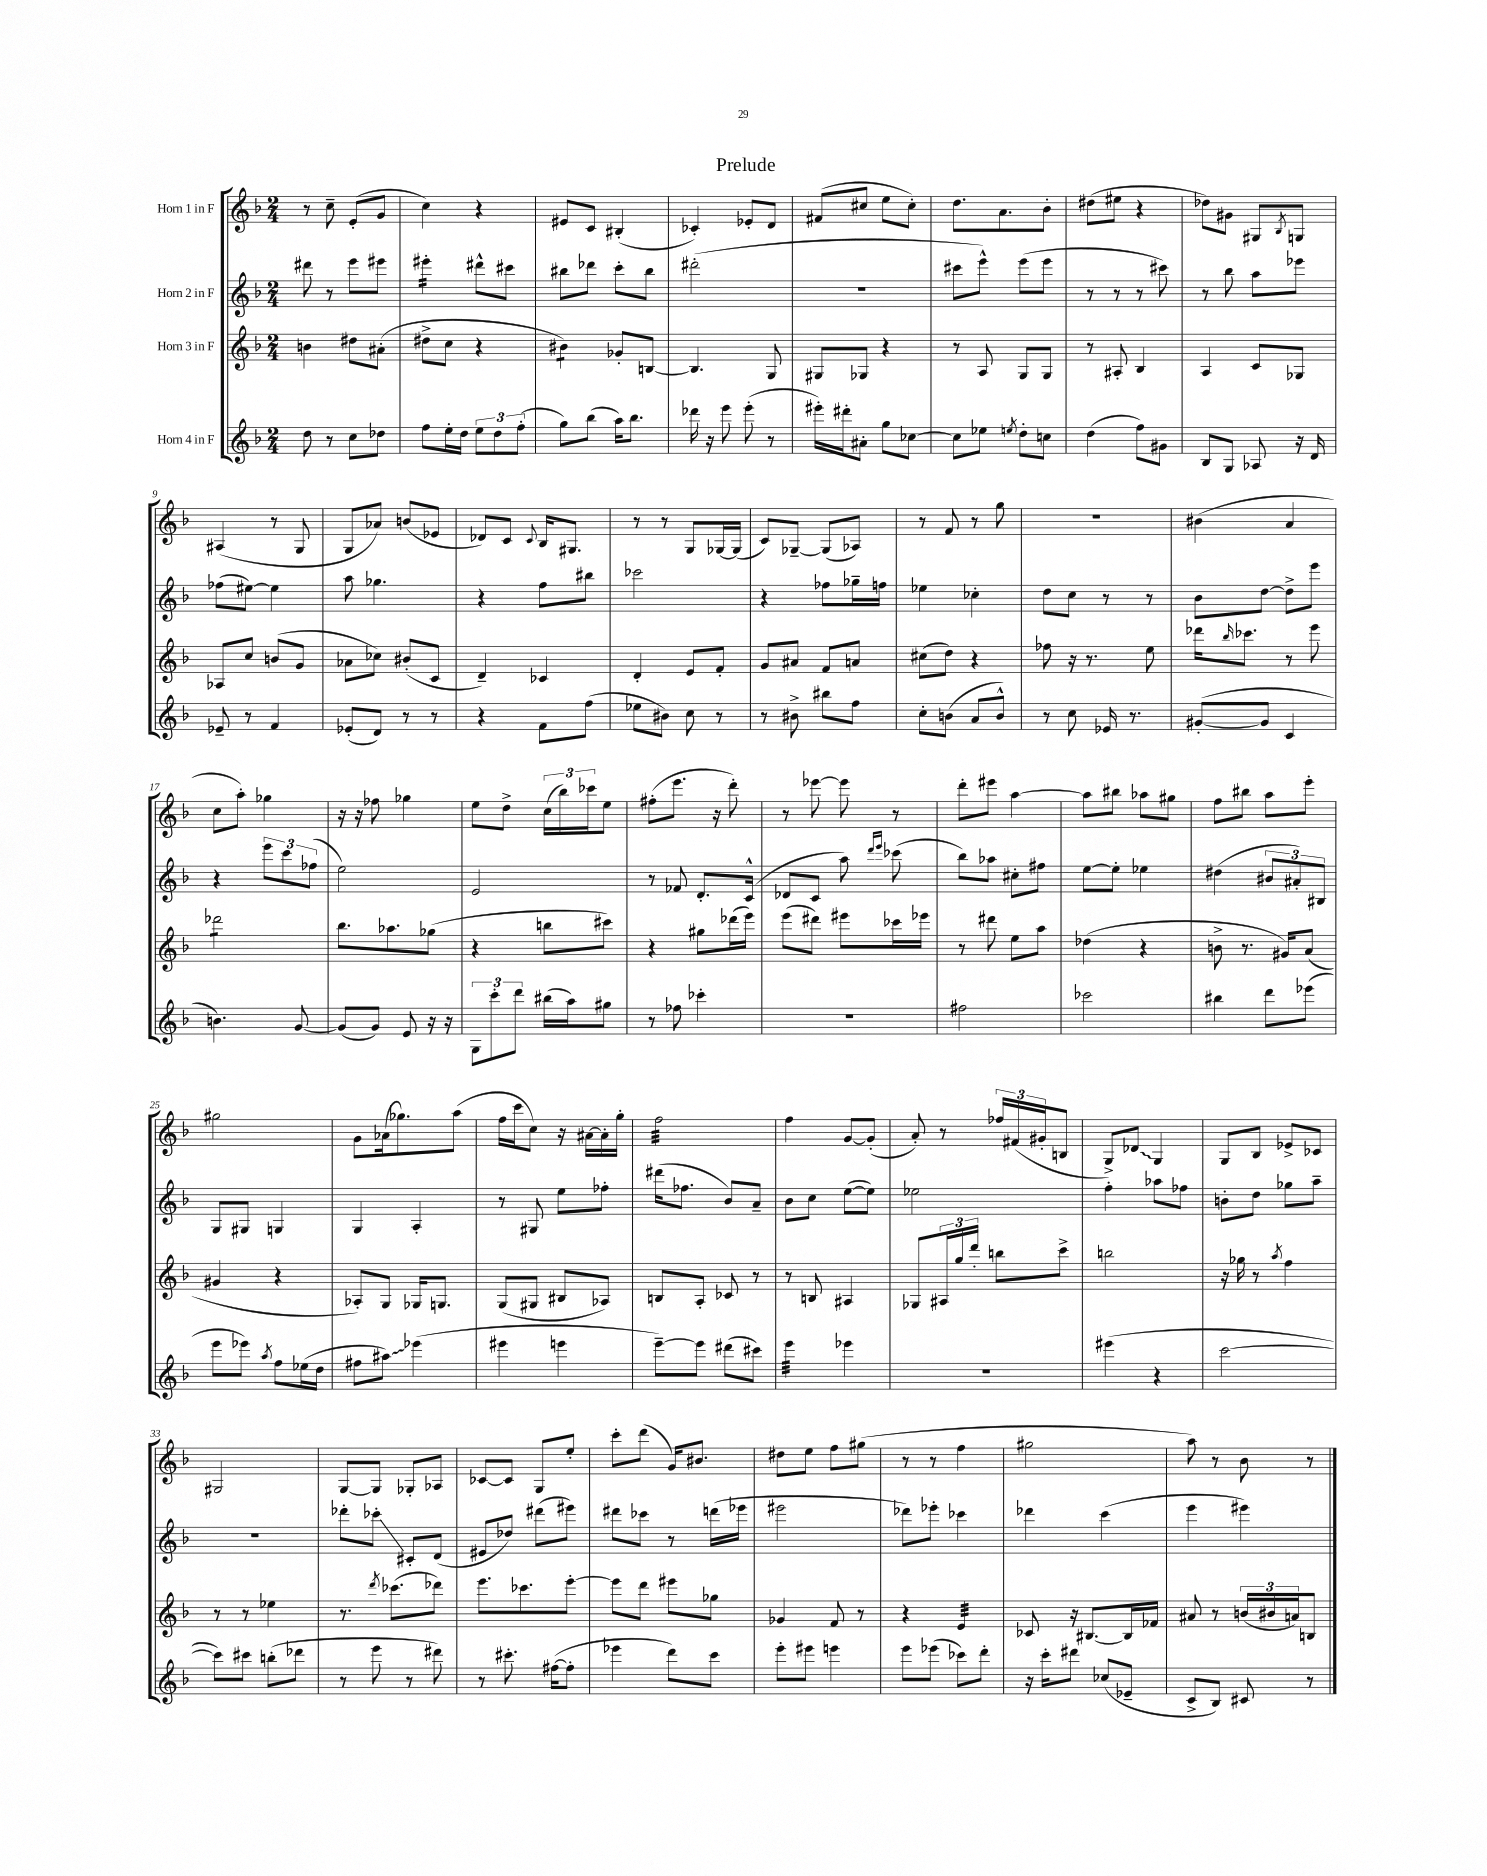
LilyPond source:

\header { title = "Prelude" }
<<
\new StaffGroup <<
\new Staff = "s0" \with { instrumentName = "Horn 1 in F" } {
    \clef treble \key f \major \numericTimeSignature \time 2/4
    r8 c''8-- e'8-.( g'8 |
    c''4) r4 |
    eis'8 c'8 bis4-.( |
    ces'4-.) ees'8-. d'8 |
    fis'8( cis''8 e''8 cis''8-.) |
    d''8. a'8. bes'8-. |
    dis''8( eis''8 r4 |
    des''8) gis'8 gis8 \acciaccatura { bes8 } g8 |
    ais4( r8 g8 |
    g8 aes'8) b'8( ees'8 |
    des'8) c'8 \appoggiatura { c'8 } bes16 gis8. |
    r8 r8 g8 ges16~ ges16( |
    c'8) ges8~-- ges8( aes8) |
    r8 f'8 r8 g''8 |
    R2 |
    bis'4( a'4 |
    c''8 a''8-.) ges''4 |
    r16 r16 fes''8 ges''4 |
    e''8 d''8-> \tuplet 3/2 { c''16( bes''16) ces'''16 } e''8 |
    fis''8-.( e'''8. r16 d'''8-.) |
    r8 ees'''8~ ees'''8 r8 |
    d'''8-. eis'''8 a''4~ |
    a''8 bis''8 aes''8 gis''8 |
    f''8 bis''8 a''8 e'''8-. |
    gis''2 |
    g'8 aes'16( ges''8.) a''8( |
    f''16 c'''16 c''8) r16 ais'16~ ais'16-. g''16-. |
    f''2:32 |
    f''4 g'8~ g'8-.( |
    a'8-.) r8 \tuplet 3/2 { fes''16 fis'16( gis'16-. } b8 |
    g8->) \once \override Glissando.style = #'zigzag des'8\glissando g4 |
    g8 bes8 ees'8-> ces'8 |
    gis2 |
    g8~ g8 ges8-. aes8 |
    ces'8~ ces'8 g8 e''8-. |
    c'''8-. d'''8( g'16) bis'8. |
    dis''8 e''8 f''8 gis''8( |
    r8 r8 f''4 |
    gis''2 |
    a''8) r8 bes'8 r8 \bar "|." |
}
\new Staff = "s1" \with { instrumentName = "Horn 2 in F" } {
    \clef treble \key f \major \numericTimeSignature \time 2/4
    dis'''8 r8 e'''8 eis'''8 |
    eis'''4:16-. dis'''8-^ cis'''8 |
    bis''8 des'''8 c'''8-. bis''8 |
    dis'''2-.( |
    r2 |
    cis'''8 e'''8-^) e'''8( e'''8 |
    r8 r8 r8 cis'''8) |
    r8 bes''8 a''8 ees'''8 |
    fes''8( eis''8~) eis''4 |
    a''8 ges''4. |
    r4 f''8 bis''8 |
    ces'''2 |
    r4 fes''8 ges''16-- f''16 |
    ees''4 ces''4-. |
    d''8 c''8 r8 r8 |
    bes'8 d''8~ d''8-> e'''8 |
    r4 \tuplet 3/2 { e'''8 c'''8 fes''8( } |
    e''2) |
    e'2 |
    r8 fes'8 d'8.-. c'16-^( |
    des'8 c'8 a''8) \grace { d'''16 e'''16 } ces'''8( |
    bes''8) aes''8 cis''8-. fis''8 |
    e''8~ e''8-. ees''4 |
    dis''4( \tuplet 3/2 { bis'8 ais'8-.) bis8 } |
    g8 gis8 g4 |
    g4 a4-. |
    r8 gis8 e''8 fes''8-. |
    dis'''16( fes''8. bes'8) a'8-- |
    bes'8 c''8 e''8~( e''8) |
    ees''2 |
    f''4-. aes''8 fes''8 |
    b'8-. d''8 ges''8 a''8-- |
    r2 |
    des'''8-. ces'''8-.\glissando cis'8-. d'8( |
    eis'8 des''8) dis'''8( eis'''8) |
    dis'''8 ces'''8 r8 d'''16( ees'''16 |
    eis'''2 |
    des'''8) ees'''8-. ces'''4 |
    des'''4 c'''4( |
    e'''4 eis'''4) \bar "|." |
}
\new Staff = "s2" \with { instrumentName = "Horn 3 in F" } {
    \clef treble \key f \major \numericTimeSignature \time 2/4
    b'4 dis''8 ais'8-.( |
    dis''8-> c''8 r4 |
    bis'4:8) ges'8-. b8~ |
    b4. g8 |
    gis8 ges8 r4 |
    r8 a8 g8 g8 |
    r8 ais8-. bes4 |
    a4 c'8 ges8 |
    aes8 c''8 b'8( g'8 |
    aes'8 ces''8) bis'8-.( c'8 |
    d'4--) ces'4 |
    d'4-. e'8 f'8-. |
    g'8 ais'8 f'8 a'8 |
    cis''8( d''8) r4 |
    fes''8 r16 r8. e''8 |
    des'''16 \grace { bes''16 } ces'''8. r8 e'''8 |
    des'''2:8 |
    bes''8. aes''8. ges''8( |
    r4 b''8 cis'''8) |
    r4 gis''8 des'''16( e'''16) |
    e'''8( dis'''8) eis'''8 ces'''16 ees'''16 |
    r8 dis'''8 e''8 a''8 |
    des''4( r4 |
    b'8-> r8. gis'16) a'8( |
    gis'4 r4 |
    aes8-.) g8 ges16 g8. |
    g8( gis8 bis8 aes8) |
    b8 a8-. ces'8 r8 |
    r8 b8 ais4 |
    ges8 \tuplet 3/2 { ais16 g''16 d'''16-. } b''8 c'''8-> |
    b''2 |
    r16 ges''16 r8 \acciaccatura { a''8 } f''4 |
    r8 r8 ees''4 |
    r8. \acciaccatura { d'''8 } ces'''8.( des'''8) |
    e'''8. ces'''8. e'''8~-. |
    e'''8 d'''8 eis'''8 ges''8 |
    ges'4 f'8 r8 |
    r4 e'4:32 |
    ces'8 r16 bis8.~ bis16 fes'16 |
    ais'8 r8 \tuplet 3/2 { b'16( bis'16 a'16) } b8 \bar "|." |
}
\new Staff = "s3" \with { instrumentName = "Horn 4 in F" } {
    \clef treble \key f \major \numericTimeSignature \time 2/4
    d''8 r8 c''8 des''8 |
    f''8 e''16-. d''16 \tuplet 3/2 { e''8 d''8 f''8-.( } |
    g''8) bes''8( a''16) bes''8. |
    des'''16 r16 e'''8 e'''8-.( r8 |
    eis'''16-.) dis'''16-. ais'8-. g''8 ces''8~ |
    ces''8 ees''8 \acciaccatura { e''8 } d''8-. c''8 |
    d''4( f''8) gis'8 |
    bes8 g8 aes8 r16 d'16 |
    ees'8-- r8 f'4 |
    ees'8-.( d'8) r8 r8 |
    r4 f'8 f''8( |
    ees''8 bis'8) c''8 r8 |
    r8 bis'8-> bis''8 f''8 |
    c''8-. b'8( a'8 b'8-^) |
    r8 c''8 ees'16 r8. |
    gis'8~-.( gis'8 c'4 |
    b'4.) g'8~ |
    g'8( g'8) e'8 r16 r16 |
    \tuplet 3/2 { g8 c'''8-. d'''8 } bis''16( a''16) gis''8 |
    r8 fes''8 ces'''4-. |
    R2 |
    fis''2 |
    ces'''2 |
    bis''4 d'''8 ees'''8( |
    e'''8 ees'''8) \acciaccatura { a''8 } f''8 ees''16( d''16 |
    fis''8 \once \override Glissando.style = #'zigzag ais''8\glissando) ees'''4( |
    eis'''4 e'''4 |
    e'''8~--) e'''8 dis'''8( cis'''8) |
    e'''4:32 ees'''4 |
    R2 |
    eis'''4( r4 |
    c'''2~ |
    c'''8) cis'''8 b''8-.( des'''8 |
    r8 e'''8 r8 dis'''8) |
    r8 cis'''8.-. fis''16~( fis''8-. |
    ees'''4 d'''8) c'''8 |
    e'''8-. eis'''8 e'''4 |
    e'''8 ees'''8( ces'''8) d'''8-. |
    r16 c'''16-. dis'''8 ces''8( ees'8-- |
    c'8-> bes8) cis'8 r8 \bar "|." |
}
>>
>>
